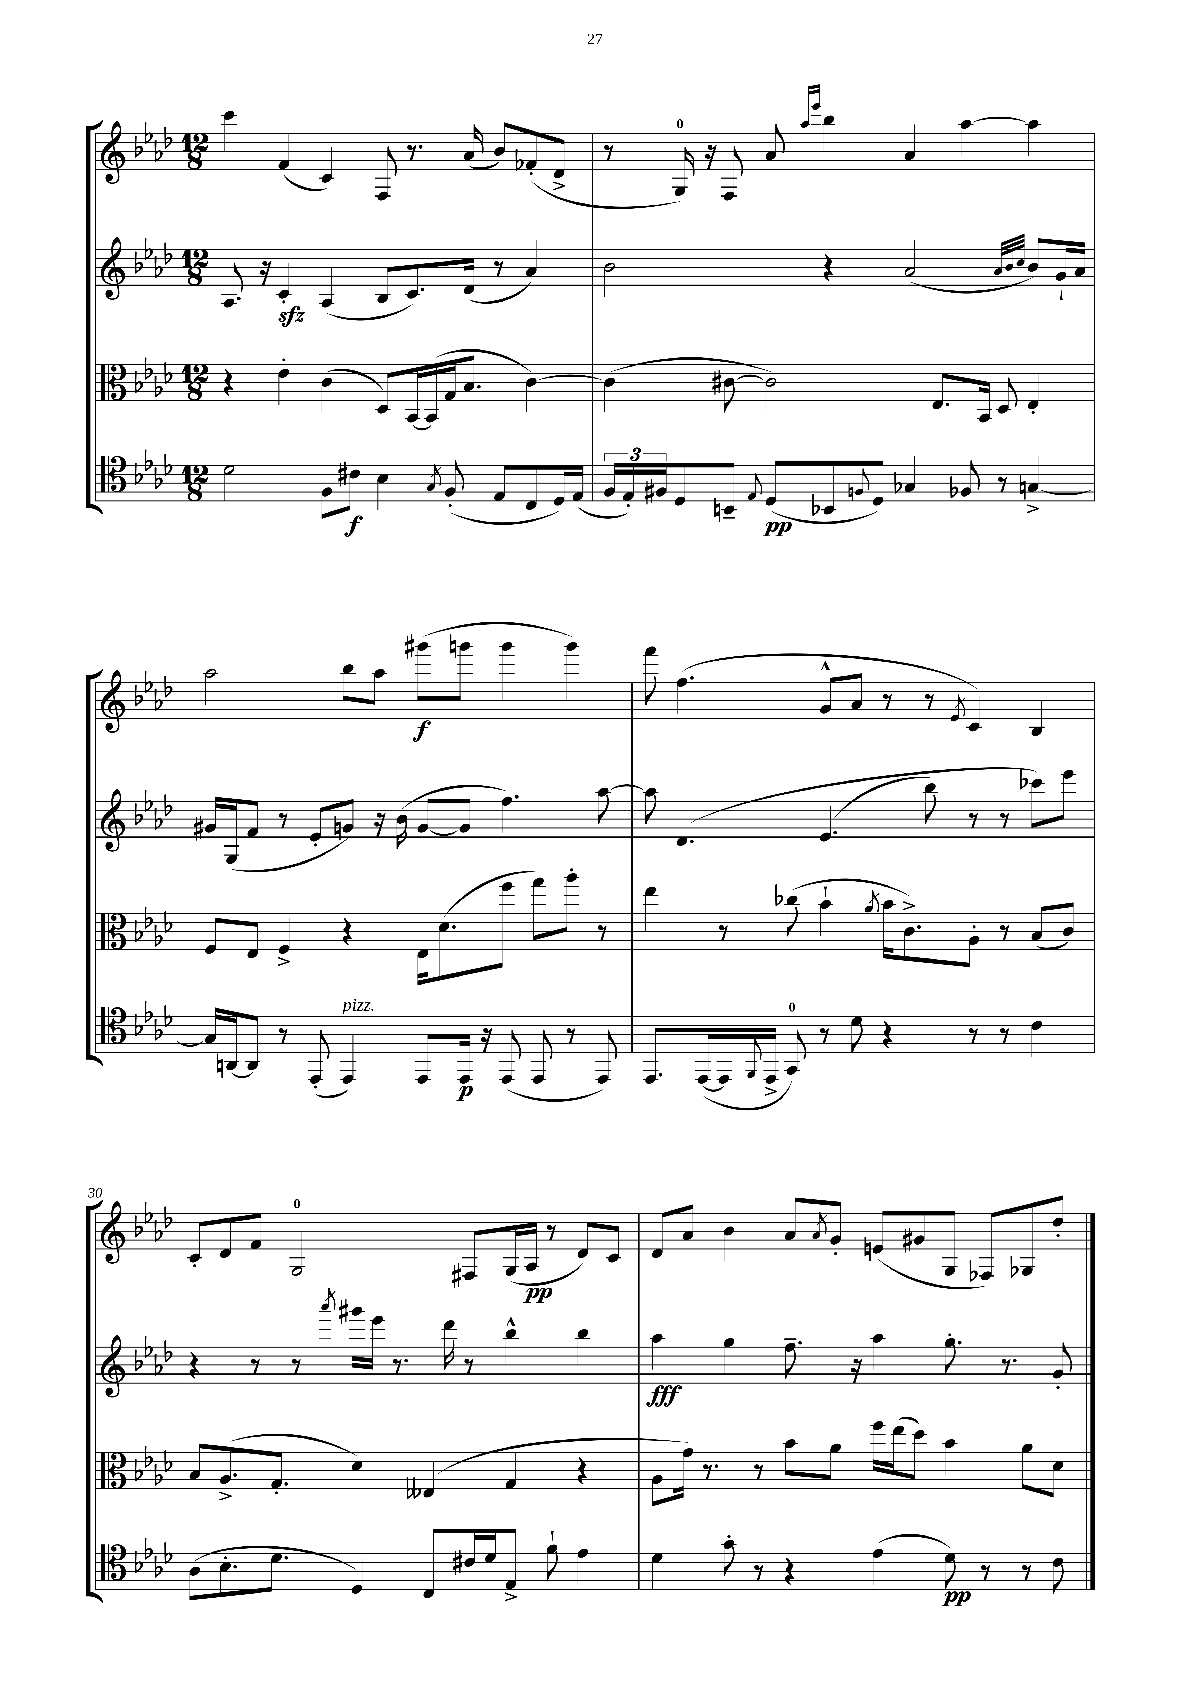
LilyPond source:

<<
\new StaffGroup <<
\new Staff = "s0" {
    \clef treble \key aes \major \numericTimeSignature \time 12/8
    c'''4 f'4( c'4) f8 r8. aes'16( bes'8) fes'8-.( des'8-> |
    r8 g16-0) r16 f8 aes'8 \grace { aes''16 ees'''16 } bes''4 aes'4 aes''4~ aes''4 |
    aes''2 bes''8 aes''8 gis'''8\f( g'''8 g'''4 g'''4) |
    f'''8 f''4.( g'8-^ aes'8 r8 r8 \acciaccatura { ees'8 } c'4) bes4 |
    c'8-. des'8 f'8 g2-0 fis8 g16( aes16\pp r8 des'8) c'8 |
    des'8 aes'8 bes'4 aes'8 \acciaccatura { aes'8 } g'8-. e'8( gis'8 g8 fes8) ges8 des''8-. \bar "|." |
}
\new Staff = "s1" {
    \clef treble \key aes \major \numericTimeSignature \time 12/8
    aes8. r16 c'4-.\sfz aes4( bes8 c'8.) des'16( r8 aes'4) |
    bes'2 r4 aes'2( \grace { aes'32 bes'32 c''32 } bes'8) g'16-! aes'16 |
    gis'16 g16( f'8 r8 ees'8-. g'8) r16 bes'16( g'8~ g'8 f''4.) aes''8~ |
    aes''8 des'4.\( ees'4.( bes''8) r8 r8 ces'''8\) ees'''8 |
    r4 r8 r8 \acciaccatura { aes'''8 } gis'''16 ees'''16 r8. des'''16 r8 bes''4-^ bes''4 |
    aes''4\fff g''4 f''8.-- r16 aes''4 g''8.-. r8. g'8-. \bar "|." |
}
\new Staff = "s2" {
    \clef alto \key aes \major \numericTimeSignature \time 12/8
    r4 ees'4-. c'4( des8) bes,16~ bes,16( g16 bes8. c'4~) |
    c'4( cis'8~ cis'2) ees8. bes,16 des8 ees4-. |
    f8 ees8 f4-> r4 ees16 des'8.( f''8 g''8) aes''8-. r8 |
    ees''4 r8 ces''8( bes'4-! \acciaccatura { aes'8 } bes'16 c'8.->) aes8-. r8 bes8( c'8) |
    bes8 aes8.->( g8.-. des'4) eeses4( g4 r4 |
    aes8 g'16) r8. r8 bes'8 aes'8 f''16 ees''16( des''8) bes'4 aes'8 des'8 \bar "|." |
}
\new Staff = "s3" {
    \clef tenor \key aes \major \numericTimeSignature \time 12/8
    des'2 f8 cis'8\f bes4 \acciaccatura { g8 } f8-.( ees8 c8 des16) ees16( |
    \tuplet 3/2 { f16 ees16-.) fis16 } des8 b,8-- \appoggiatura { ees8 } des8\pp( bes,8 \appoggiatura { f8 } des8) ges4 fes8 r8 g4~-> |
    g16 a,16~ a,8 r8 ees,8-.( ees,4^\markup { \italic "pizz." }) ees,8 ees,16\p r16 ees,8( ees,8 r8 ees,8) |
    ees,8. ees,16~( ees,16 \appoggiatura { f,8 } ees,16-> g,8-0) r8 des'8 r4 r8 r8 c'4 |
    aes8( bes8.-. des'8. des4) c8 cis'16 des'16 ees8-> f'8-! ees'4 |
    des'4 g'8-. r8 r4 ees'4( des'8\pp) r8 r8 c'8 \bar "|." |
}
>>
>>
\layout { \context { \Score currentBarNumber = #26 \override BarNumber.break-visibility = ##(#f #t #t) barNumberVisibility = #(every-nth-bar-number-visible 5) } }
